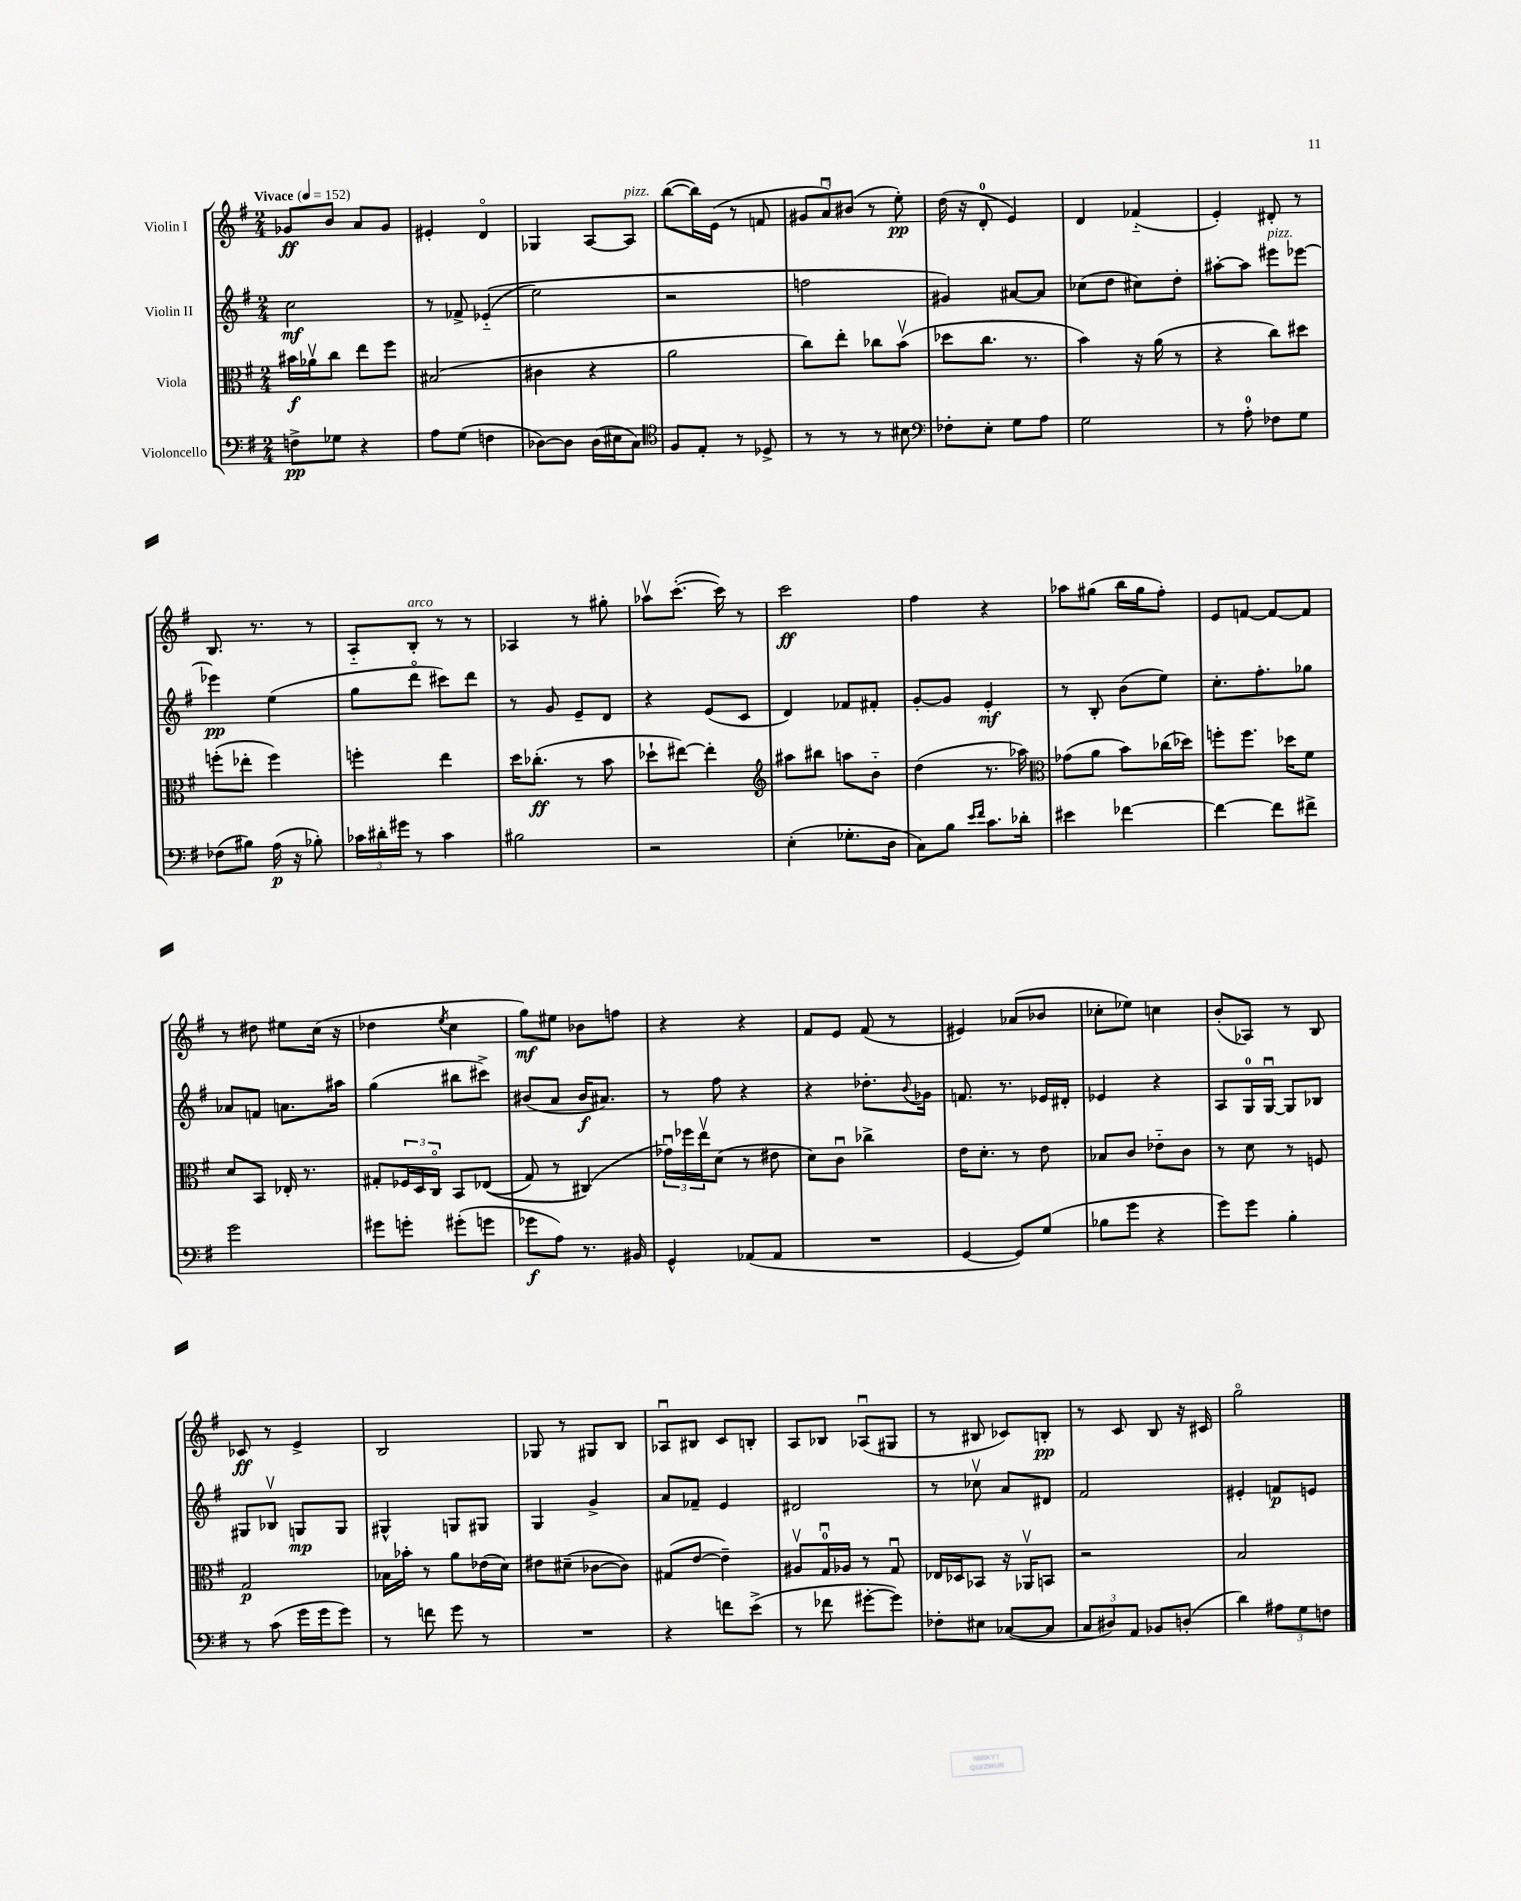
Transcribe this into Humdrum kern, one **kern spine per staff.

**kern	**dynam	**kern	**dynam	**kern	**dynam	**kern	**dynam
*part4	*part4	*part3	*part3	*part2	*part2	*part1	*part1
*staff4	*staff4	*staff3	*staff3	*staff2	*staff2	*staff1	*staff1
*I"Violoncello	*	*I"Viola	*	*I"Violin II	*	*I"Violin I	*
*clefF4	*	*clefC3	*	*clefG2	*	*clefG2	*
*k[f#]	*	*k[f#]	*	*k[f#]	*	*k[f#]	*
*M2/4	*	*M2/4	*	*M2/4	*	*M2/4	*
*MM152	*	*MM152	*	*MM152	*	*MM152	*
=1	=1	=1	=1	=1	=1	=1	=1
!	!	!	!	!	!	!LO:TX:a:B:t=Vivace	!
8Fn^\L	pp	16b#X\LL	f	2cc\	mf	8g-X/L	ff
.	.	16a-Xv\J	.	.	.	.	.
8G-X\J	.	8cc\J	.	.	.	8b/J	.
4r	.	8ee\L	.	.	.	8a/L	.
.	.	8ff#\J	.	.	.	8g-/J	.
=2	=2	=2	=2	=2	=2	=2	=2
8A\L	.	(2B#X/	.	8r	.	4e#X'/	.
(8G\J	.	.	.	8f-X^/	.	.	.
4Fn\	.	.	.	((4e-X/	.	4d/	.
=3	=3	=3	=3	=3	=3	=3	=3
[8D-X\L)	.	4c#X\	.	2ee\)	.	4G-X/	.
8D-\J]	.	.	.	.	.	.	.
(16D-\LL	.	4r	.	.	.	[8A/L	.
16E#X\J	.	.	.	.	.	.	.
!	!	!	!	!	!	!LO:TX:a:i:t=pizz.	!
8C\J)	.	.	.	.	.	8A/J]	.
=4	=4	=4	=4	=4	=4	=4	=4
*clefC4	*	*	*	*	*	*	*
8F#/L	.	2a\	.	2r	.	([8bb\L	.
8E'/J	.	.	.	.	.	16bb\L])	.
.	.	.	.	.	.	(16e\JJ	.
8r	.	.	.	.	.	8r	.
8D-X^/	.	.	.	.	.	8fn/	.
=5	=5	=5	=5	=5	=5	=5	=5
8r	.	8cc\L)	.	2ffn\	.	12g#X/L	.
.	.	.	.	.	.	12au/)	.
8r	.	8ee'\J	.	.	.	.	.
.	.	.	.	.	.	(12b#X/J	.
8r	.	8cc-X\L	.	.	.	8r	.
8B#X\	.	(8bv\J	.	.	.	8ee'\)	pp
=6	=6	=6	=6	=6	=6	=6	=6
*clefF4	*	*	*	*	*	*	*
8F-X'\L	.	8dd-X\L	.	4g#X/)	.	(16dd\	.
.	.	.	.	.	.	16r	.
8E'\J	.	8.cc\J	.	.	.	8d'/	.
8G\L	.	.	.	[8a#X/L	.	4e/)	.
.	.	8.r	.	.	.	.	.
8A\J	.	.	.	8a#/J]	.	.	.
=7	=7	=7	=7	=7	=7	=7	=7
2G\	.	4b\)	.	(8cc-X\L	.	4d/	.
.	.	.	.	8dd\J	.	.	.
.	.	16r	.	8cc#X\L)	.	(4f-X/	.
.	.	(16a\	.	.	.	.	.
.	.	8r	.	8dd'\J	.	.	.
=8	=8	=8	=8	=8	=8	=8	=8
8r	.	4r	.	[8aa#X'\L	.	4e'/)	.
8A'\	.	.	.	8aa#\J]	.	.	.
!	!	!	!	!LO:TX:a:i:t=pizz.	!	!	!
8F-X\L	.	8cc\L)	.	8eee#X\L	.	8d#X'/	.
8G\J	.	8dd#X\J	.	[8eee-X\J	.	8r	.
!!LO:LB:g=z
=9	=9	=9	=9	=9	=9	=9	=9
(8F-X\L	.	(8ffn'\L	.	4eee-X\]	pp	8.B/	.
8B#X\J)	.	8ee-X'\J	.	.	.	.	.
.	.	.	.	.	.	8.r	.
(16A\	p	4ff\)	.	(4ee\	.	.	.
16r	.	.	.	.	.	.	.
8B-X'\)	.	.	.	.	.	8r	.
=10	=10	=10	=10	=10	=10	=10	=10
24c-X\LL	.	4ffn'\	.	8gg\L	.	8A/L	.
24d#X'\	.	.	.	.	.	.	.
24g#X\JJ	.	.	.	.	.	.	.
!	!	!	!	!	!	!LO:TX:a:i:t=arco	!
8r	.	.	.	8ddd\J	.	8B'/J	.
4c-\	.	4ee\	.	8ccc#X\L)	.	8r	.
.	.	.	.	8ddd\J	.	8r	.
=11	=11	=11	=11	=11	=11	=11	=11
2B#X\	.	16dd\KL	.	8r	.	4A-X/	.
.	.	(8.cc-X'\J	ff	.	.	.	.
.	.	.	.	8g/	.	.	.
.	.	8r	.	8e~/L	.	8r	.
.	.	8b\	.	8d/J	.	8gg#X'\	.
=12	=12	=12	=12	=12	=12	=12	=12
2r	.	8dd-X`\L	.	4r	.	8aa-Xv\L	.
.	.	[8ee#X\J)	.	.	.	([8.ccc'\J	.
.	.	4ee#'\]	.	(8e/L	.	.	.
.	.	.	.	.	.	16ccc\])	.
.	.	.	.	8c/J	.	8r	.
=13	=13	=13	=13	=13	=13	=13	=13
*	*	*clefG2	*	*	*	*	*
(4E'\	.	8aa#X\L	.	4d/)	.	2ccc\	ff
.	.	8bb#X\J	.	.	.	.	.
8.G-X'\L	.	8aan\L	.	8f-X/L	.	.	.
.	.	8b\J	.	8f#X'/J	.	.	.
16D\Jk	.	.	.	.	.	.	.
=14	=14	=14	=14	=14	=14	=14	=14
8C\L)	.	(4dd\	.	[8g'/L	.	4ff#\	.
8B\J	.	.	.	8g/J]	.	.	.
16qqe/LL	.	.	.	.	.	.	.
16qqf#/JJ	.	.	.	.	.	.	.
8.c\L	.	8.r	.	4e'/	mf	4r	.
16d-X'\Jk	.	16aa-X\)	.	.	.	.	.
=15	=15	=15	=15	=15	=15	=15	=15
*	*	*clefC3	*	*	*	*	*
4e#X\	.	(8g-X\L	.	8r	.	8aa-X\L	.
.	.	8a\J	.	8B'/	.	(8gg#X\J	.
[4f-X\	.	8b\L)	.	(8b\L	.	16bb\LL	.
.	.	.	.	.	.	16gg#\J	.
.	.	(16cc-X\L	.	8ee\J)	.	8ff#'\J)	.
.	.	16dd-X\JJ)	.	.	.	.	.
=16	=16	=16	=16	=16	=16	=16	=16
4f-\_	.	8ffn'\L	.	8.cc'\L	.	8e/L	.
.	.	8.ff\J	.	.	.	[8fn/J	.
.	.	.	.	8.ff#'\	.	.	.
8f-\L]	.	.	.	.	.	8f/L_	.
.	.	16dd-X\KL	.	.	.	.	.
8f#X^\J	.	8f#\J	.	8gg-X\J	.	8f/J]	.
!!LO:LB:g=z
=17	=17	=17	=17	=17	=17	=17	=17
2g\	.	8d/L	.	8a-X/L	.	8r	.
.	.	8BB/J	.	8fn/J	.	8dd#X\	.
.	.	16E-X'/	.	8.an\L	.	8ee#X\L	.
.	.	8.r	.	.	.	.	.
.	.	.	.	.	.	(16cc\Jk	.
.	.	.	.	16aa#X\Jk	.	16r	.
=18	=18	=18	=18	=18	=18	=18	=18
8g#X\L	.	8G#X'/L	.	(4gg\	.	4dd-X\	.
8gn'\J	.	24F-X/L	.	.	.	.	.
.	.	24D/	.	.	.	.	.
.	.	24C/JJ	.	.	.	.	.
.	.	.	.	.	.	8qee/	.
(8g#X'\L	.	8BB/L	.	8bb#X\L	.	4cc\	.
8gn\J	.	((8E-X/J	.	8ccc#X^\J)	.	.	.
=19	=19	=19	=19	=19	=19	=19	=19
8g-X\L	f	8G/)	.	(8b#X/L	.	8gg\L)	mf
8A\J)	.	8r	.	8a/J	.	8ee#X\J	.
8.r	.	(4C#X/)	.	16b#/KL	f	8b-X\L	.
.	.	.	.	8.a#X/J)	.	.	.
.	.	.	.	.	.	8ffn\J	.
16BB#X/	.	.	.	.	.	.	.
=20	=20	=20	=20	=20	=20	=20	=20
4GG^^/	.	24g-Xu\LL)	.	8r	.	4r	.
.	.	24ff-X\	.	.	.	.	.
.	.	24eev\J	.	.	.	.	.
.	.	(8d\J	.	8ff#\	.	.	.
(8AA-X/L	.	8r	.	4r	.	4r	.
8AA-/J	.	8e#X\	.	.	.	.	.
=21	=21	=21	=21	=21	=21	=21	=21
2r	.	8d\L)	.	4r	.	8f#/L	.
.	.	8cu\J	.	.	.	8e/J	.
.	.	4cc-X^\	.	8.dd-X'\L	.	(8f#/	.
.	.	.	.	.	.	8r	.
.	.	.	.	8qqb/	.	.	.
.	.	.	.	16g-X\Jk	.	.	.
=22	=22	=22	=22	=22	=22	=22	=22
[4GG/	.	16e\KL	.	8.fn/	.	4e#X/)	.
.	.	8.d'\J	.	.	.	.	.
.	.	.	.	8.r	.	.	.
8GG/L])	.	8r	.	.	.	(8a-X/L	.
(8G/J	.	8e\	.	16e-X/LL	.	8b-X/J	.
.	.	.	.	16d#X'/JJ	.	.	.
=23	=23	=23	=23	=23	=23	=23	=23
8B-X\L	.	8B-X/L	.	4e-X/	.	8cc-X'\L	.
8g\J	.	8c/J	.	.	.	8ee-X\J)	.
4r	.	8e-X\L	.	4r	.	4ccn\	.
.	.	8c\J	.	.	.	.	.
=24	=24	=24	=24	=24	=24	=24	=24
8g\L)	.	8r	.	8A/L	.	(8b'/L	.
8g\J	.	8d\	.	16G/L	.	8A-X/J)	.
.	.	.	.	[16Gu/JJ	.	.	.
4B'\	.	8r	.	8G/L]	.	8r	.
.	.	8Fn/	.	8B-X/J	.	8B/	.
!!LO:LB:g=z
=25	=25	=25	=25	=25	=25	=25	=25
8r	.	2G/	p	8G#X/L	.	8c-X/	ff
(8c\	.	.	.	8B-Xv/J	.	8r	.
16g\LL	.	.	.	8Gn/L	mp	4e^/	.
16g\J	.	.	.	.	.	.	.
8g\J)	.	.	.	8G/J	.	.	.
=26	=26	=26	=26	=26	=26	=26	=26
8r	.	16B-X\LL	.	4G#X^^/	.	2B/	.
.	.	16b-X'\JJ	.	.	.	.	.
8fn\	.	8r	.	.	.	.	.
8g\	.	8a\L	.	8Gn/L	.	.	.
8r	.	(16e-X\L	.	8G#X/J	.	.	.
.	.	16d\JJ)	.	.	.	.	.
=27	=27	=27	=27	=27	=27	=27	=27
2r	.	8e#X\L	.	4G/	.	8G-X/	.
.	.	(8d#X~\J	.	.	.	8r	.
.	.	[8c-X\L	.	4g^/	.	8G#X/L	.
.	.	8c-\J])	.	.	.	8B/J	.
=28	=28	=28	=28	=28	=28	=28	=28
4r	.	(8G#X/L	.	8a/L	.	8A-Xu/L	.
.	.	[8e/J	.	8f-X~/J	.	8B#X/J	.
8fn\L	.	4e~\])	.	4e/	.	8c/L	.
(8e^\J	.	.	.	.	.	8Bn'/J	.
=29	=29	=29	=29	=29	=29	=29	=29
8r	.	8A#Xv/L	.	2d#X/	.	8A/L	.
8f-X\	.	16Gu/L	.	.	.	8B-X/J	.
.	.	16A-X/JJ	.	.	.	.	.
[8g#X'\L	.	8r	.	.	.	(8A-Xu/L	.
8g#\J])	.	8Gu/	.	.	.	8G#X/J	.
=30	=30	=30	=30	=30	=30	=30	=30
8F-X'\L	.	16E-X/LL	.	8r	.	8r	.
.	.	16D-X/J	.	.	.	.	.
8E#X\J	.	8BB-X/J	.	8cc-Xv\	.	8B#X/	.
([8C-X/L	.	16r	.	8a/L	.	8c-X/L)	.
.	.	16AA-Xv/KL	.	.	.	.	.
8C-/J]	.	8BBn/J	.	8d#X/J	.	8Bn'/J	pp
=31	=31	=31	=31	=31	=31	=31	=31
12C/L	.	2r	.	2f#/	.	8r	.
12D#X/)	.	.	.	.	.	.	.
.	.	.	.	.	.	8c/	.
12AA/J	.	.	.	.	.	.	.
8BB-X/L	.	.	.	.	.	8B/	.
(8Dn'/J	.	.	.	.	.	16r	.
.	.	.	.	.	.	16c#X/	.
=32	=32	=32	=32	=32	=32	=32	=32
4d\)	.	2B/	.	4e#X'/	.	2gg\	.
12A#X\L	.	.	.	8fn/L	p	.	.
12G\	.	.	.	.	.	.	.
.	.	.	.	8en/J	.	.	.
12Fn\J	.	.	.	.	.	.	.
==	==	==	==	==	==	==	==
*-	*-	*-	*-	*-	*-	*-	*-
